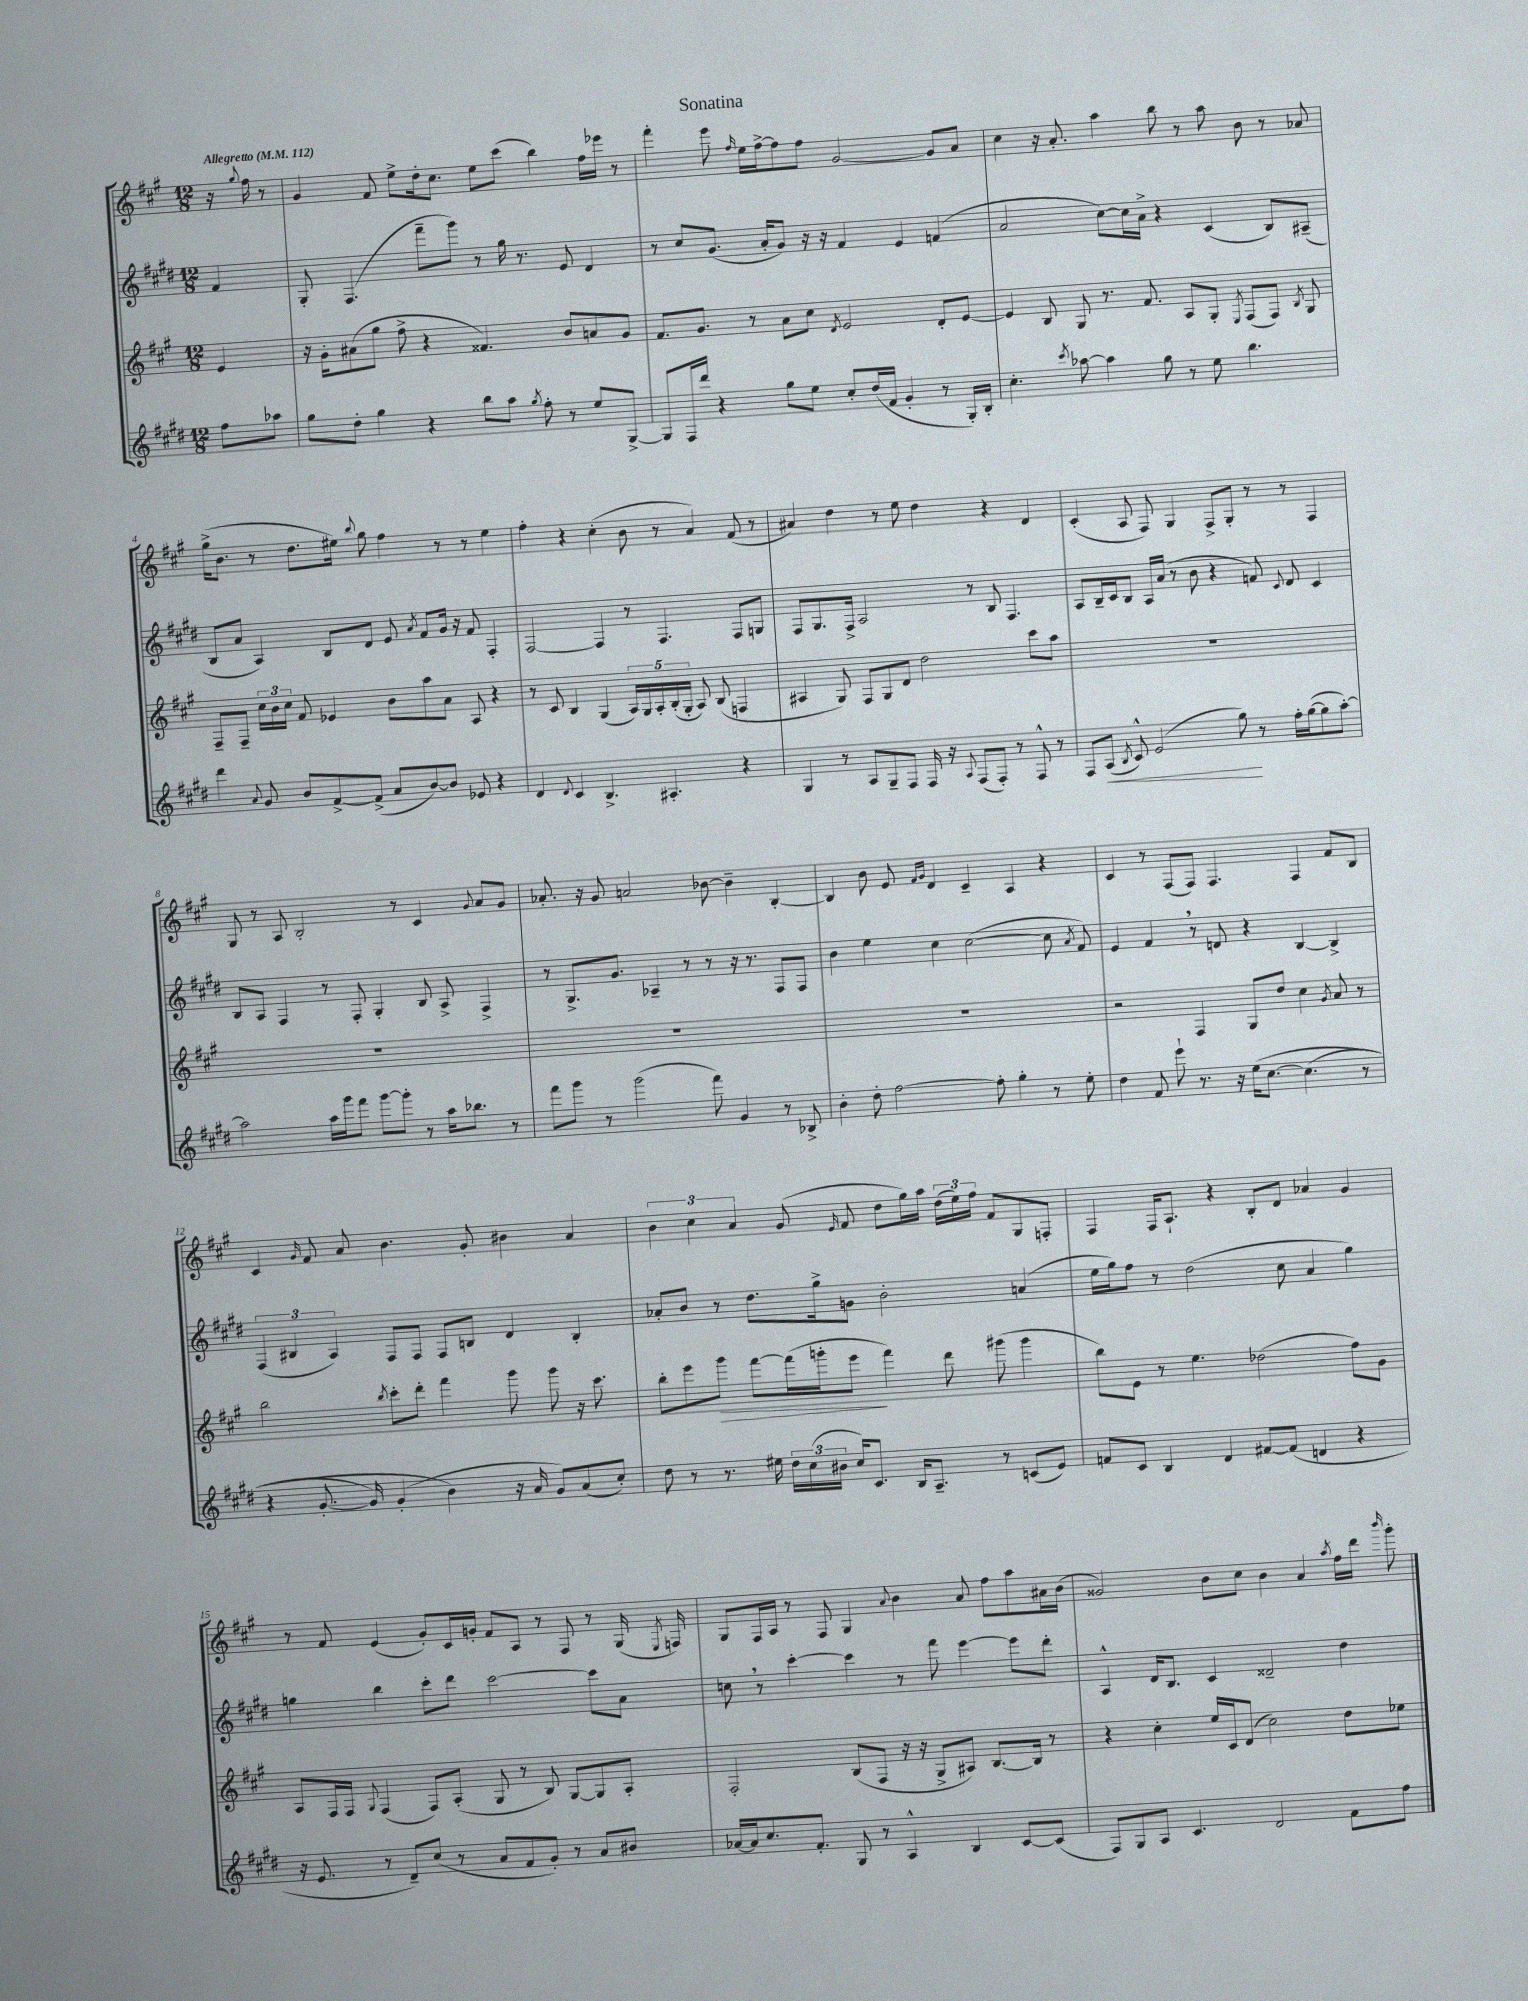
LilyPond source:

\header { title = "Sonatina" }
<<
\new StaffGroup <<
\new Staff = "s0" {
    \clef treble \key a \major \numericTimeSignature \time 12/8 \partial 4 \tempo "Allegretto" 4 = 112
    \autoBeamOff r16 \appoggiatura { gis''8 } fis''16 r8 |
    gis'4 fis'8 e''8[-> d''16-. cis''8.] e''8[ cis'''8]( b''4) fis''16[ ees'''16] r8 |
    fis'''4-. e'''8 \grace { fis''16 } e''16[ fis''16~-> fis''8 fis''8] gis'2~ gis'8[ a'8] |
    cis''4 r16 a'8.-. a''4 b''8 r8 a''8 b'8 r8 aes'8 |
    gis''16[->( b'8.] r8 d''8.[ eis''16]) \appoggiatura { b''8 } gis''8 fis''4 r8 r8 eis''4 |
    fis''4-. r4 cis''4-.( b'8 r8 a'4) fis'8( r8 |
    ais'4) d''4 r8 e''8 d''4 r4 d'4 |
    cis'4-.( a8 fis8) gis4 fis8[-> gis8]-. r8 r8 fis4 |
    gis8 r8 a8 b2-. r8 cis'4 \appoggiatura { gis'8 } a'8[ gis'8] |
    aes'8.-. r16 gis'8 a'2 bes'8~ bes'4-- b4~-. |
    b4 b'8 e'8 \grace { fis'16[ gis'16] } d'4 cis'4-- a4 r4 |
    cis'4 r8 fis8[( fis8]) fis4. fis4 fis'8[ b8] |
    cis'4 \grace { gis'16 } fis'8 a'8 b'4. gis'8-. bis'4 a'4 |
    \tuplet 3/2 { b'4 cis''4 a'4 } gis'8( \grace { e'16 } fis'8 d''8[ gis''16) a''16] \tuplet 3/2 { d''16[( e''16) fis''16] } fis'8[ gis8 f8]-. |
    fis4 fis16[ a8.]-! r4 b8[-. d'8] aes'4 gis'4 |
    r8 fis'8 e'4( gis'8[-.) cis'16 g'16]-. fis'8[ a8] r8 fis8 r8 gis16( \acciaccatura { e8 } f16) |
    gis8[ fis16 a16] r8 fis8 gis4 \appoggiatura { a'8 } b'4 a'8 fis''8[ a''8 ais'16 b'16]( |
    gisis'2) b'8[ cis''8] b'4 a'4 \acciaccatura { a''8 } fis''16[ d'''16] \grace { b'''16 } gis'''8-. \bar "|." |
}
\new Staff = "s1" {
    \clef treble \key e \major \numericTimeSignature \time 12/8 \partial 4
    \autoBeamOff fis'4 |
    gis8-. fis4.( fis'''8[-- gis'''8]) r8 gis''16 r8. e'8 dis'4 |
    r8 cis''8[ gis'8.]( a'16[-. gis'8]) r16 r16 fis'4 e'4 f'4( |
    a'2 cis''8[~) cis''16 a'16]-> r4 cis'4( b8[) ais8]--( |
    b8[ a'8] a4) b8[ dis'8] e'8 \acciaccatura { a'8 } fis'8[ gis'16] r16 fis'8 fis4-. |
    fis2~ fis4 r8 fis4. fis8[ g8] |
    fis8[ gis8. fis16]-> a2 r8 b8 fis4. |
    a8[ b16-- cis'16 b8] a16[ a'16]( r8 b'8 r4 f'8) \appoggiatura { cis'8 } dis'8 cis'4 |
    b8[ a8] fis4 r8 fis8-. gis4-. b8 a8-> fis4-> |
    r8 gis8.[-> gis'8.] aes4-- r8 r8 r16 r8. fis8[ fis8] |
    b'4 e''4 cis''4 cis''2~( cis''8 \acciaccatura { a'8 } fis'8) |
    e'4 fis'4 \breathe r8 d'8 r4 b4~ b4-> |
    \tuplet 3/2 { fis4( bis4 a4) } fis8[ fis8] fis8[ b8] dis'4 b4-. |
    aes'8[-. b'8] r8 dis''8.[ gis''16-> g'8] b'2-. a'4( |
    e''16[ gis''16) fis''8] r8 dis''2( cis''8 a'4 gis''4) |
    g''4 b''4 cis'''8[-. dis'''8] cis'''2~ cis'''8[ a'8] |
    c''8 \breathe r8 cis'''4~-. cis'''4 r8 fis'''8 e'''4~ e'''8[ dis'''8]-. |
    a4-^ dis'16[ b8.] cis'4 disis'2-- dis''4 \bar "|." |
}
\new Staff = "s2" {
    \clef treble \key a \major \numericTimeSignature \time 12/8 \partial 4
    \autoBeamOff e'4 |
    r16 gis'16[-. ais'8( gis''8] fis''8-> r4 fisis'4.) b'8[ a'8 gis'8] |
    fis'8.[ gis'8.] r8 a'8[ cis''8] \acciaccatura { d'8 } e'2 d'8[-. e'8]~ |
    e'4 b8 gis8 r8. fis'8. a8[ gis8]-. \acciaccatura { e8 } fis8[( fis8]) \acciaccatura { b8 } gis8 |
    fis8[-- fis8]-- \tuplet 3/2 { cis''16[ b'16 cis''16] } fis'8 ees'4 b'8[ a''8 a'8] a8 r4 |
    r8 cis'8 b4 gis4( \tuplet 5/4 { a16[) gis16 a16-. b16-.( gis16]-. } a8) b8( f4 |
    ais4 gis8) fis8[ gis8 d'8] d''2 cis'''8[ a''8] |
    R1. |
    R1. |
    R1. |
    R1. |
    r2 fis4 gis8[ d''8] cis''4 \acciaccatura { gis'8 } a'8 r8 |
    b''2 \acciaccatura { b''8 } cis'''8[-. d'''8]-. fis'''4 gis'''8 gis'''8 r16 cis'''8. |
    b''8[-. e'''8 gis'''8]\> fis'''8[~ fis'''16( g'''16-. e'''8]\! fis'''4) d'''8 gis'''8( gis'''4 |
    b''8[) e'8] r8 e''4. des''2( fis''8[) gis'8] |
    a8[ fis16 fis16] \appoggiatura { gis8 } fis4( fis8[) a8]-.( gis8 r8 b8) gis8[~ gis8 a8]-. |
    fis2-. b8[( fis8] r16 r16 gis8[-> ais8]) b8.[~ b16] r8 |
    r4 cis''4-. e''16[ cis'16 d'8]( cis''2) d''8[ ees''8] \bar "|." |
}
\new Staff = "s3" {
    \clef treble \key e \major \numericTimeSignature \time 12/8 \partial 4
    \autoBeamOff fis''8[ aes''8] |
    gis''8[ dis''8]-. gis''4 r4 b''8[ a''8] \acciaccatura { gis''8 } fis''8-. r8 e''8[ gis8]~-> |
    gis8[ fis16 dis'''16] r4 gis''8[ e''8] cis''8[-. dis''16( fis'16] gis'4-. r8 gis16[-.) b16]-. |
    cis''4.-. \acciaccatura { cis'''8 } aes''8~ aes''4 gis''8 r8 e''8 b''4. |
    dis'''4 \appoggiatura { a'8 } gis'8 b'8[ fis'8~-> fis'8]->( a'8[ b'8~) b'8] ees'8 r4 |
    dis'4 \appoggiatura { dis'8 } cis'4 b4.-> ais4.-. r4 |
    gis4 r8 a8[ gis8-- fis8] fis16 r16 \appoggiatura { a8 } fis8[( fis8]-.) r8 fis8-^ r8 |
    fis8[ a8]\<( \acciaccatura { b8 } cis'8-^) e'2( gis''8\!) r8 fis''16[-. gis''16~( gis''8 a''8]~-.) |
    a''2 a''16[ gis'''16 fis'''8] gis'''8[~ gis'''8]-. r8 a''16[ bes''8.] r8 |
    fis'''8[ gis'''8] r8 gis'''2( fis'''8) gis'4 r8 bes8-> |
    b'4-. dis''8-. fis''2~ fis''8-. gis''4-. r8 e''8-. |
    dis''4 fis'8 e'''8-! r8. r16 e''16[\( cis''8.]~ cis''4.( r8 |
    r4 gis'8.~-. gis'16) gis'4-.( b'4\) r16 a'16 gis'8[) a'8( cis''8]-.) |
    dis''8 r8 r8. eis''16 \tuplet 3/2 { dis''16[ cis''16( bis'16] } cis''16[) cis'8.] b16[ a8.]-- r8 c'8[( e'8]) |
    f'8[ cis'8] b4 dis'4 fis'8[~ fis'8]( d'4 r4 |
    r16 e'8. r8 dis'8[--) cis''8]( r8 a'8[ fis'8 gis'8]-.) r8 a'8[ bis'8] |
    aes'16[~ aes'16 cis''8. fis'8.]-. gis8 r8 a4-^ b4 cis'8[~ cis'8]( |
    fis8[) gis8 a8] cis'4. dis'2 fis'8[ fis''8] \bar "|." |
}
>>
>>
